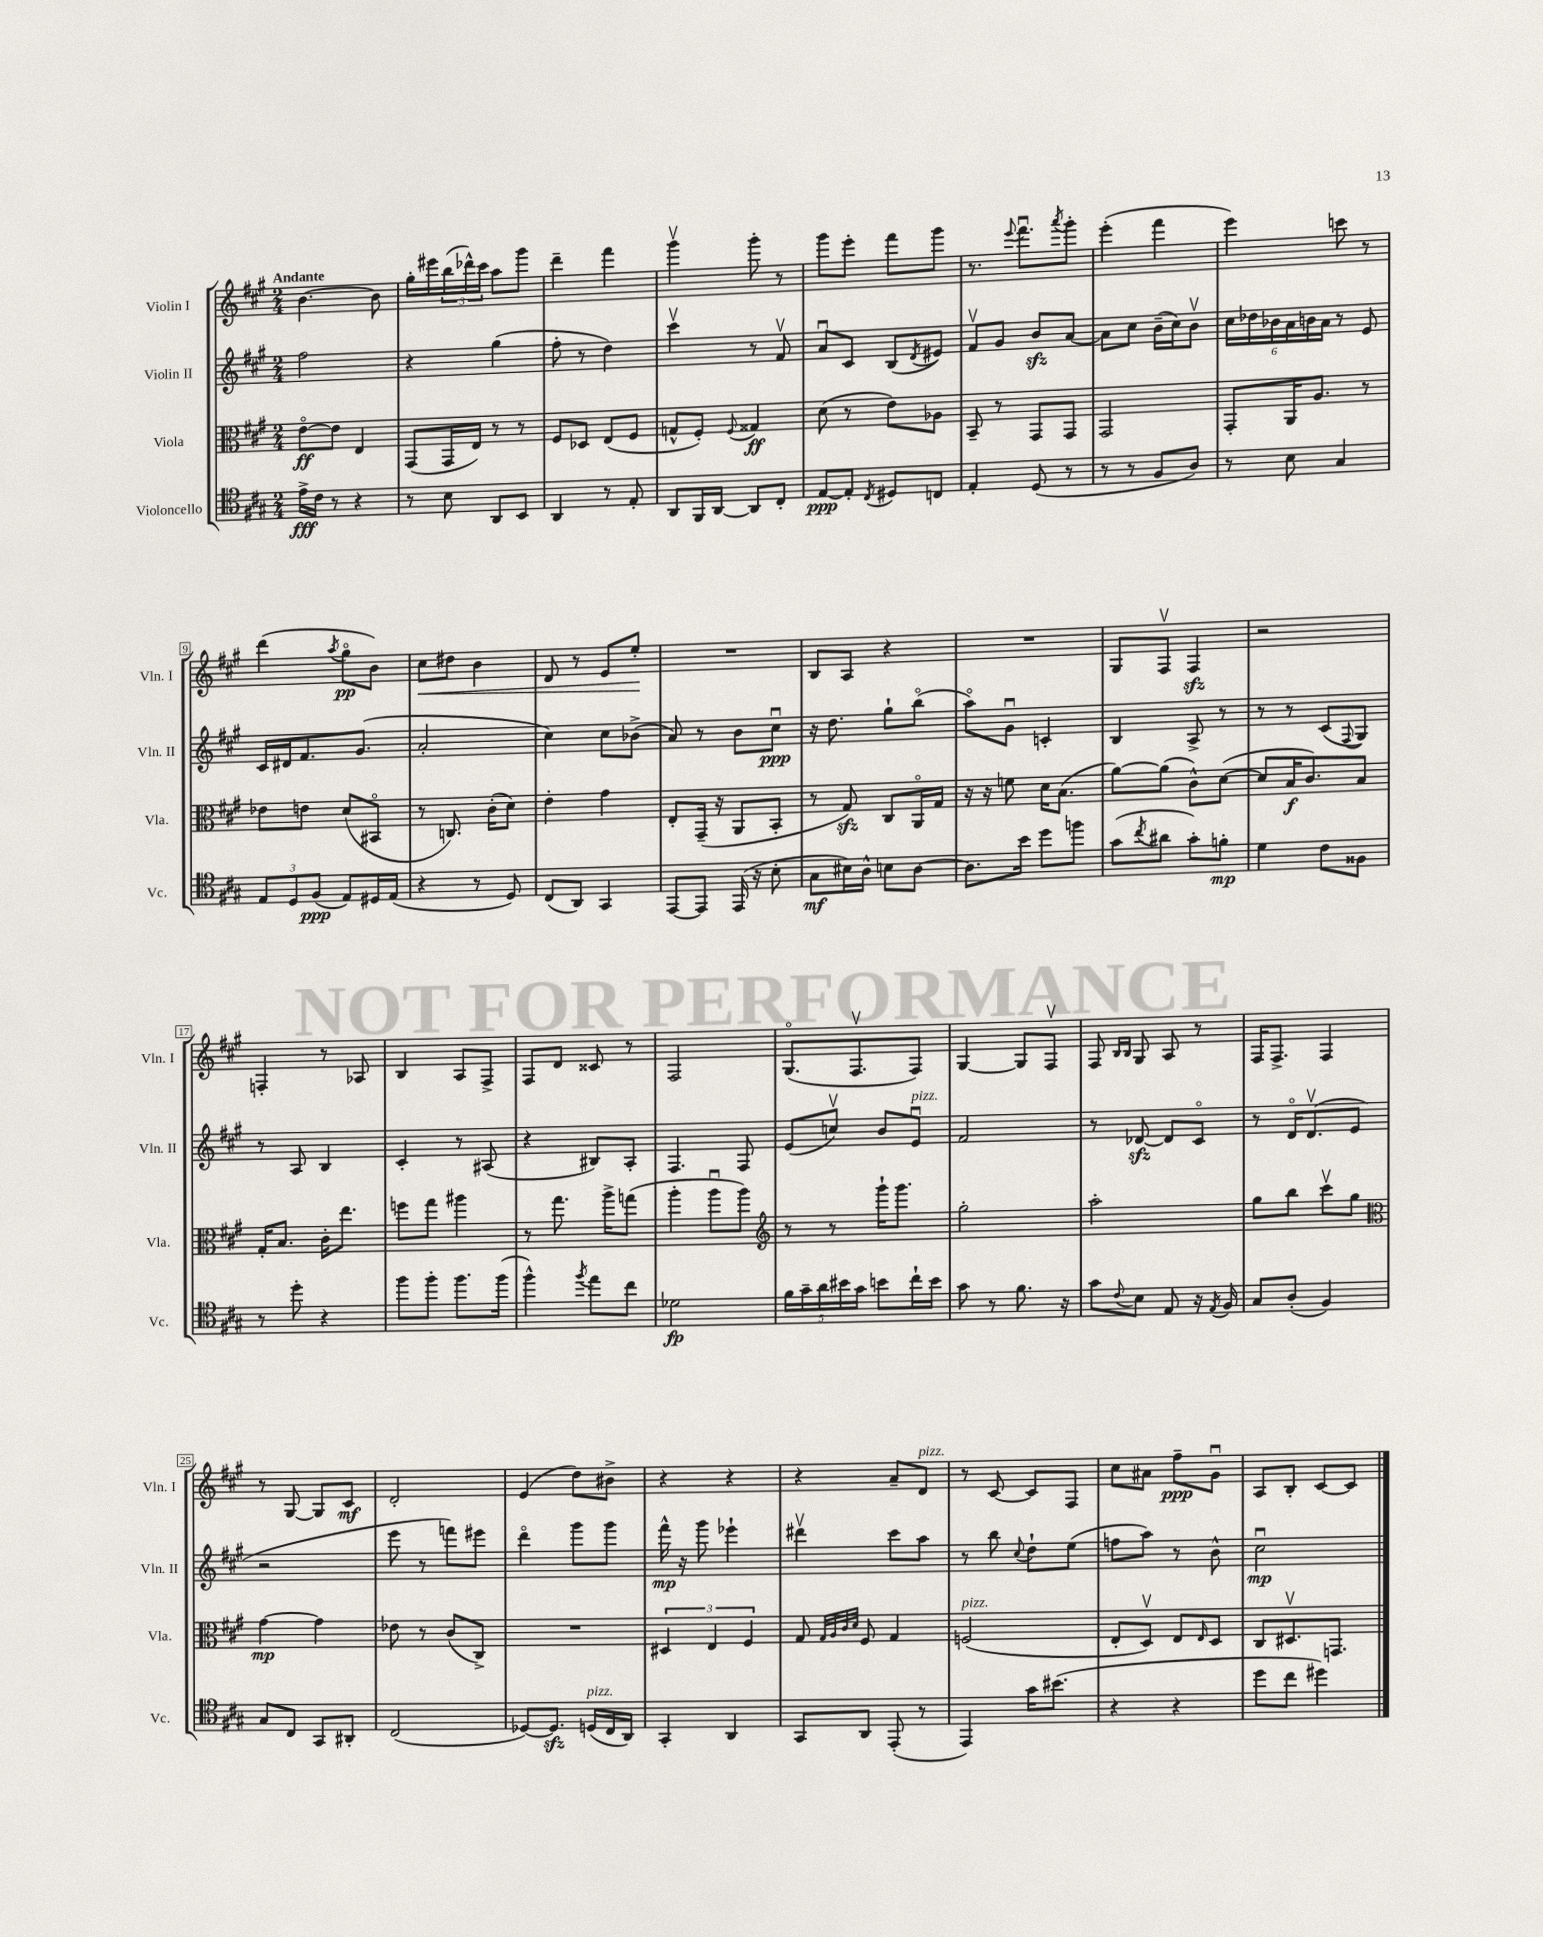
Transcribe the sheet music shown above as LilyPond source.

<<
\new StaffGroup <<
\new Staff = "s0" \with { instrumentName = "Violin I" shortInstrumentName = "Vln. I" } {
    \clef treble \key a \major \numericTimeSignature \time 2/4 \tempo "Andante"
    b'4.~ b'8 |
    gis''16-. eis'''16 \tuplet 3/2 { b''16( des'''16-^) cis'''16 } a''8 gis'''8 |
    d'''4-- fis'''4 |
    gis'''4\upbow gis'''8-. r8 |
    gis'''8 e'''8-. fis'''8 gis'''8 |
    r8. \appoggiatura { e'''8 } fis'''8.\downbow \acciaccatura { a'''8 } gis'''8-. |
    e'''4-.( fis'''4 |
    e'''4) c'''8 r8 |
    d'''4( \acciaccatura { a''8 } gis''8\flageolet\pp b'8) |
    cis''8\< dis''8 b'4 |
    d'8 r8 e'8 e''8-.\! |
    R2 |
    b8 a8 r4 |
    R2 |
    gis8 fis8\upbow fis4\sfz |
    r2 |
    f4-. r8 aes8 |
    b4 a8 fis8-> |
    fis8 d'8 cisis'8 r8 |
    fis2 |
    gis8.\flageolet( fis8.\upbow fis8) |
    gis4~ gis8 fis8\upbow |
    fis8 \grace { b16 b16 } gis8 a8 r8 |
    fis16 fis8.-> fis4 |
    r8 gis8~ gis8 cis'8\mf |
    d'2-. |
    e'4( d''8) bis'8-> |
    r4 r4 |
    r4 a'8-- d'8^\markup { \italic "pizz." } |
    r8 cis'8~ cis'8 fis8 |
    cis''8 ais'8 fis''8--\ppp gis'8\downbow |
    a8 b8-. cis'8~ cis'8 \bar "|." |
}
\new Staff = "s1" \with { instrumentName = "Violin II" shortInstrumentName = "Vln. II" } {
    \clef treble \key a \major \numericTimeSignature \time 2/4
    fis''2 |
    r4 gis''4( |
    fis''8-. r8 d''4) |
    cis'''4\upbow r8 fis'8\upbow |
    a'8\downbow cis'8 b8( \acciaccatura { d'8 } eis'8) |
    fis'8\upbow gis'8 b'8\sfz a'8~ |
    a'8 cis''8 b'16--( cis''16) b'8\upbow |
    \tuplet 6/4 { cis''16 des''16 bes'16 a'16 b'16 a'16 } r8 e'8 |
    cis'16 dis'16 fis'8. gis'8.( |
    a'2-. |
    cis''4) cis''8 bes'8->( |
    a'8) r8 b'8 cis''8\downbow\ppp |
    r16 d''8. gis''8-! b''8\flageolet( |
    a''8\flageolet) gis'8\downbow c'4-. |
    b4 a8-> r8 |
    r8 r8 cis'8( \appoggiatura { fis8 } gis8) |
    r8 a8 b4 |
    cis'4-. r8 ais8( |
    r4 bis8) a8-. |
    fis4. fis8 |
    e'8( c''8\upbow) b'8 e'8\downbow^\markup { \italic "pizz." } |
    fis'2 |
    r8 des'8~\sfz des'8 cis'8\flageolet |
    r8 d'16\flageolet d'8.\upbow( e'8 |
    r2 |
    e'''8 r8 f'''8) eis'''8 |
    d'''4\flageolet gis'''8 gis'''8 |
    fis'''16-^\mp r16 gis'''8 ees'''4-! |
    dis'''4\upbow cis'''8 a''8 |
    r8 b''8 \appoggiatura { cis''8 } d''8-! e''8( |
    f''8 a''8) r8 b'8-^ |
    cis''2\downbow\mp \bar "|." |
}
\new Staff = "s2" \with { instrumentName = "Viola" shortInstrumentName = "Vla." } {
    \clef alto \key a \major \numericTimeSignature \time 2/4
    e'8~\flageolet\ff e'8 e4 |
    gis,8( gis,16 e16) r8 r8 |
    fis8 des8 e8( fis8 |
    g8-^ fis8-.) \appoggiatura { fis8 } gisis4\ff |
    d'8( r8 e'8) aes8 |
    b,8-- r8 gis,8 gis,8 |
    gis,2 |
    gis,8-. a,16 a8. r8 |
    ees'8 e'8 d'8( bis,8\flageolet |
    r8 c8.) cis'16-.( d'8) |
    e'4-. gis'4 |
    e8-. gis,16--( r16 a,8 b,8-. |
    r8 gis8\sfz) cis8 a,16\flageolet gis16 |
    r16 r16 f'8 d'16 b8.( |
    a'8~) a'8( cis'8-^) d'8~( |
    d'8 b16\f cis'8.) b8 |
    gis16-. b8. cis'16-. e''8. |
    f''8 gis''8 ais''4 |
    r8 gis''8. a''16-> g''8( |
    a''4-. a''8\downbow a''8) |
    \clef treble r8 r8 gis'''16-! gis'''8. |
    gis''2-. |
    a''2-. |
    gis''8 b''8 cis'''8\upbow gis''8 |
    \clef alto gis'4~\mp gis'4 |
    ees'8 r8 cis'8( cis8->) |
    R2 |
    \tuplet 3/2 { dis4 e4 fis4 } |
    gis8 \grace { gis32 a32 cis'32 d'32 } fis8 gis4 |
    f2^\markup { \italic "pizz." }( |
    e8-. d8\upbow) e8 \grace { e16 } d8 |
    cis8 dis8.\upbow g,8. \bar "|." |
}
\new Staff = "s3" \with { instrumentName = "Violoncello" shortInstrumentName = "Vc." } {
    \clef tenor \key a \major \numericTimeSignature \time 2/4
    e'16->\fff cis'16 r8 r4 |
    r8 b8 a,8 b,8 |
    a,4 r8 e8-. |
    a,8 fis,16 a,16~ a,8 cis8-. |
    e8~\ppp e8-. \acciaccatura { cis8 } dis8 c8 |
    e4-. d8( r8 |
    r8 r8 fis8 a8) |
    r8 b8 gis4 |
    \tuplet 3/2 { e8 d8 fis8\ppp( } e8) dis16 e16( |
    r4 r8 d8) |
    cis8( a,8) gis,4 |
    e,8~ e,8 e,16( r16 b8-. |
    gis8\mf bis16) a16-^ b8 a8~ |
    a8. b'16 d''8 f''8 |
    gis'8( \acciaccatura { cis''8 } ais'8 gis'8-.) f'8-.\mp |
    d'4 cis'8 fisis8 |
    r8 d''8-. r4 |
    fis''8 fis''8-. fis''8. fis''16( |
    fis''4-^) \acciaccatura { fis''8 } e''8 cis''8 |
    des'2\fp |
    \tuplet 5/4 { fis'16 gis'16-- a'16 bis'16 gis'16 } b'8 cis''16-! b'16 |
    gis'8 r8 fis'8. r16 |
    gis'8 \appoggiatura { cis'8 } b8 e8 r16 \acciaccatura { e8 } fis16 |
    gis8 a8-.( fis4) |
    gis8 cis8 gis,8 ais,8-. |
    cis2( |
    des8~) des8.\sfz d16^\markup { \italic "pizz." }( cis16 a,16) |
    gis,4-. a,4 |
    gis,8 a,8 e,8-.( r8 |
    e,4) gis'16 bis'8.( |
    r4 r4 |
    d''8 cis''8 dis''4) \bar "|." |
}
>>
>>
\layout { \context { \Score \override BarNumber.stencil = #(make-stencil-boxer 0.1 0.3 ly:text-interface::print) } }
